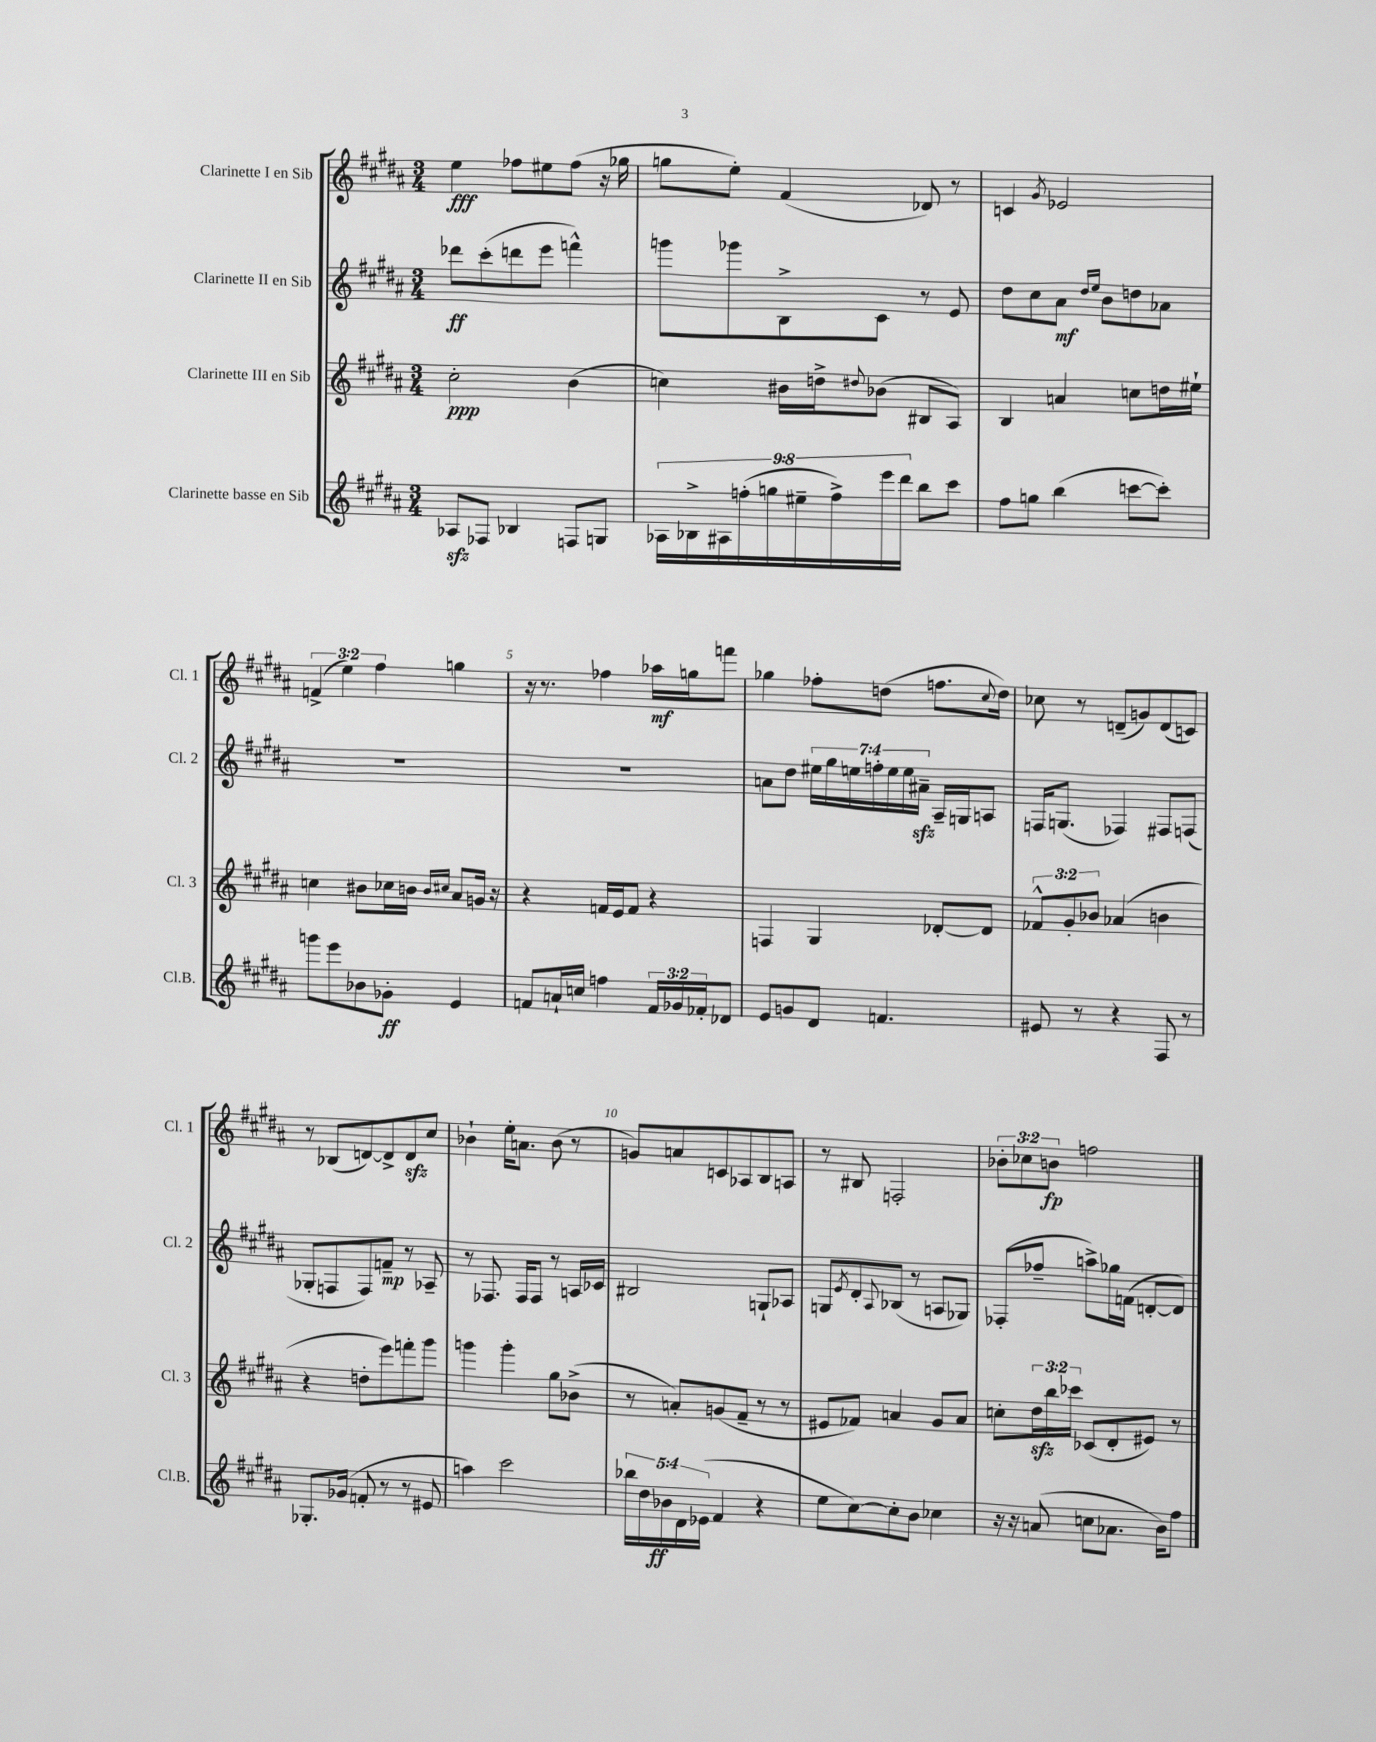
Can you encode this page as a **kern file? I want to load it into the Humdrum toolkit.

**kern	**kern	**kern	**kern
*staff4	*staff3	*staff2	*staff1
*clefG2	*clefG2	*clefG2	*clefG2
*k[f#c#g#d#a#]	*k[f#c#g#d#a#]	*k[f#c#g#d#a#]	*k[f#c#g#d#a#]
*M3/4	*M3/4	*M3/4	*M3/4
8A-	2cc#'	8ddd-	4ee
8F-	.	(8ccc#'	.
4B-	.	8ddd	8ff-
.	.	8eee	8ee#
8F	(4b	4fff^^)	(8ff-
8G	.	.	16r
.	.	.	16gg-
=	=	=	=
18A-	4cc)	8ggg	8gg
18B-^	.	.	.
18A#	.	.	.
.	.	8ggg-	8ee')
(18ff'	.	.	.
18gg	.	.	.
.	16b#	8B^	(4f#
18ee#~	.	.	.
.	16dd^	.	.
18ff^)	.	.	.
.	8qqdd#	.	.
.	(8b-	8c#	.
18eee	.	.	.
18ddd#	.	.	.
8bb	8B#	8r	8d-)
8ccc#	8A#)	8e	8r
=	=	=	=
8ff#	4B	8dd#	4c
8gg	.	8cc#	.
.	.	.	8qg#
(4bb	4a	8a#	2e-
.	.	16qqdd#	.
.	.	16qqee	.
.	.	8b	.
[8ccc	8cc	8dd	.
8ccc'])	16dd	8a-	.
.	16ee#`	.	.
=	=	=	=
8ggg	4cc	2.r	(6f^
8eee	.	.	.
.	.	.	6ee)
8b-	8b#	.	.
.	.	.	6ff#
8g-'	16cc-	.	.
.	16b	.	.
.	16qqb	.	.
.	16qqcc#	.	.
4e	8a#	.	4gg
.	16g	.	.
.	16r	.	.
=	=	=	=
8f	4r	2.r	16r
.	.	.	8.r
16a`	.	.	.
16cc	.	.	.
4ff	16f	.	4ff-
.	16e	.	.
.	8f	.	.
24f	4r	.	16aa-
24g-	.	.	.
.	.	.	16gg
24f-'	.	.	.
8d-	.	.	8fff
=	=	=	=
8e	4F	8a	4gg-
8g	.	8dd#	.
8d#	4G#	28ee#	8ff-'
.	.	28gg#	.
.	.	28ee	.
.	.	28ff'	.
4.f	.	.	(8dd
.	.	28ee	.
.	.	28ee	.
.	.	28a#~	.
.	[8d-'	16A#~	8.ff
.	.	16G	.
.	8d-]	8A	.
.	.	.	8qqcc#
.	.	.	16dd)
=	=	=	=
8e#	12f-^^	16F	8cc-
.	.	(8.G	.
.	12g#'	.	.
8r	.	.	8r
.	12b-	.	.
4r	(4a-	4F-)	(8d~
.	.	.	8g)
8F#	4b	8F#	(8d
8r	.	(8F	8c)
=	=	=	=
8.G-'	4r	8G-'	8r
.	.	8F	(8B-
(16g-	.	.	.
8f'	8dd'	8F)	[8d)
8r	8eee)	8f~	8d^]
8r	8fff'	8r	8d
8e#	8ggg#	8A-~	8cc#
=	=	=	=
4aa)	4ggg	8r	4b-`
.	.	8.F-	.
2ccc#	4ggg'	.	16ee'
.	.	16F-	8.a
.	.	8F-	.
.	8gg#	8r	(8b-
.	(8b-^	16A	8r
.	.	16c-	.
=	=	=	=
20bb-	8r	2B#	8g)
20dd#	.	.	.
20b-	.	.	.
.	8a')	.	8a
20d#	.	.	.
(20e-	.	.	.
4f#	(8g	.	8c
.	8f#~	.	8A-
4r	8r	8G`	8B
.	8r	8A-	8A
=	=	=	=
8ee	8e#	8G	8r
.	.	8qe	.
[8cc#)	8f-)	8d#'	8B#
.	.	8qqA#	.
8cc#']	4a	(8B-	2F'
8b	.	8r	.
4cc-	8g#	8A	.
.	8a	8G-)	.
=	=	=	=
16r	8cc'	(8F-'	12b-'
16r	.	.	.
.	.	.	12cc-
(8a	24dd#	8ff-~	.
.	24bb	.	12b
.	24ccc-	.	.
8cc	(8c-	8aa^)	2ff
8.a-	8d#'	16gg-	.
.	.	(16f	.
.	8e#)	[8d'	.
16b)	.	.	.
8ff#	8r	8d])	.
==	==	==	==
*-	*-	*-	*-
